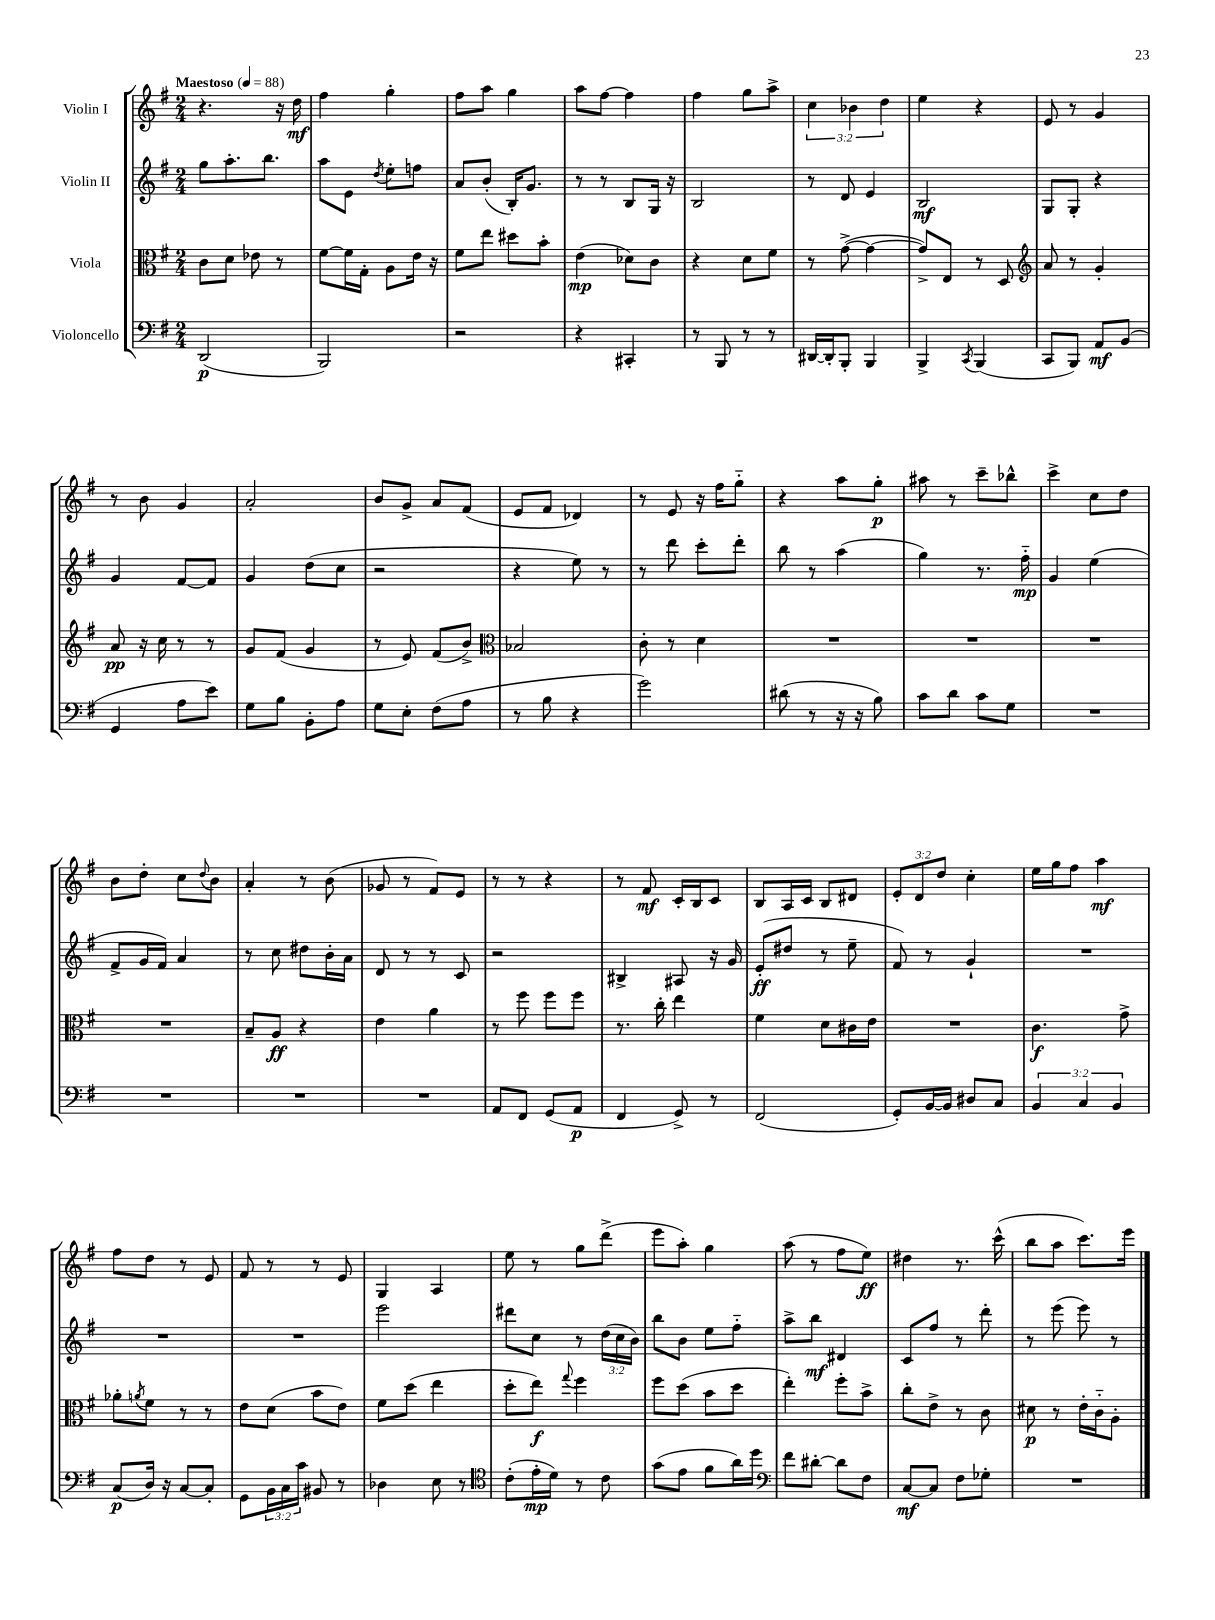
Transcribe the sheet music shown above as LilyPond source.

<<
\new StaffGroup <<
\new Staff = "s0" \with { instrumentName = "Violin I" } {
    \clef treble \key g \major \numericTimeSignature \time 2/4 \override Staff.TupletNumber.text = #tuplet-number::calc-fraction-text \tempo "Maestoso" 4 = 88
    r4. r16 d''16\mf |
    fis''4 g''4-. |
    fis''8 a''8 g''4 |
    a''8 fis''8~ fis''4 |
    fis''4 g''8 a''8-> |
    \tuplet 3/2 { c''4 bes'4 d''4 } |
    e''4 r4 |
    e'8 r8 g'4 |
    r8 b'8 g'4 |
    a'2-. |
    b'8 g'8-> a'8 fis'8( |
    e'8 fis'8 des'4) |
    r8 e'8 r16 fis''16 g''8-_ |
    r4 a''8 g''8-.\p |
    ais''8 r8 c'''8-- bes''8-^ |
    c'''4-> c''8 d''8 |
    b'8 d''8-. c''8 \appoggiatura { d''8 } b'8 |
    a'4-. r8 b'8( |
    ges'8 r8 fis'8) e'8 |
    r8 r8 r4 |
    r8 fis'8\mf c'16-. b16 c'8 |
    b8 a16 c'16 b8 dis'8 |
    \tuplet 3/2 { e'8-. d'8 d''8 } c''4-. |
    e''16 g''16 fis''8 a''4\mf |
    fis''8 d''8 r8 e'8 |
    fis'8 r8 r8 e'8 |
    g4 a4 |
    e''8 r8 g''8 d'''8->( |
    e'''8 a''8-.) g''4 |
    a''8( r8 fis''8 e''8\ff) |
    dis''4 r8. c'''16-^( |
    b''8 a''8 c'''8.) e'''16 \bar "|." |
}
\new Staff = "s1" \with { instrumentName = "Violin II" } {
    \clef treble \key g \major \numericTimeSignature \time 2/4 \override Staff.TupletNumber.text = #tuplet-number::calc-fraction-text
    g''8 a''8.-. b''8. |
    a''8 e'8 \acciaccatura { d''8 } e''8-. f''8 |
    a'8 b'8-.( b16-.) g'8. |
    r8 r8 b8 g16 r16 |
    b2 |
    r8 d'8 e'4 |
    b2\mf |
    g8 g8-. r4 |
    g'4 fis'8~ fis'8 |
    g'4 d''8( c''8 |
    r2 |
    r4 e''8) r8 |
    r8 d'''8 c'''8-. d'''8-. |
    b''8 r8 a''4( |
    g''4) r8. fis''16-_\mp |
    g'4 e''4( |
    fis'8-> g'16 fis'16) a'4 |
    r8 c''8 dis''8 b'16-. a'16 |
    d'8 r8 r8 c'8 |
    r2 |
    bis4-> ais8 r16 g'16 |
    e'8-.\ff( dis''8 r8 e''8-- |
    fis'8) r8 g'4-! |
    R2 |
    R2 |
    R2 |
    e'''2 |
    dis'''8 c''8 r8 \tuplet 3/2 { d''16( c''16 b'16) } |
    b''8 b'8 e''8 fis''8-_ |
    a''8-> b''8\mf dis'4 |
    c'8 fis''8 r8 d'''8-. |
    r8 e'''8( e'''8) r8 \bar "|." |
}
\new Staff = "s2" \with { instrumentName = "Viola" } {
    \clef alto \key g \major \numericTimeSignature \time 2/4
    c'8 d'8 ees'8 r8 |
    fis'8~ fis'16 g16-. a8 e'16 r16 |
    fis'8 e''8 dis''8 b'8-. |
    e'4\mp( des'8) c'8 |
    r4 d'8 fis'8 |
    r8 g'8~->( g'4~ |
    g'8->) e8 r8 d8 |
    \clef treble a'8 r8 g'4-. |
    a'8\pp r16 c''16 r8 r8 |
    g'8 fis'8( g'4 |
    r8 e'8) fis'8( b'8->) |
    \clef alto bes2 |
    c'8-. r8 d'4 |
    R2 |
    R2 |
    R2 |
    R2 |
    b8-- a8\ff r4 |
    e'4 a'4 |
    r8 fis''8 fis''8 fis''8 |
    r8. c''16-. e''4 |
    fis'4 d'8 cis'16 e'16 |
    R2 |
    c'4.\f g'8-> |
    aes'8-. \acciaccatura { a'8 } fis'8 r8 r8 |
    e'8 d'8( b'8 e'8) |
    fis'8 d''8( e''4 |
    d''8-. e''8\f) \appoggiatura { g''8 } fis''4 |
    fis''8 d''8( b'8 d''8 |
    e''4-.) fis''8-. b'8-> |
    c''8-. e'8-> r8 c'8 |
    dis'8\p r8 e'16-. c'16-_ a8-. \bar "|." |
}
\new Staff = "s3" \with { instrumentName = "Violoncello" } {
    \clef bass \key g \major \numericTimeSignature \time 2/4 \override Staff.TupletNumber.text = #tuplet-number::calc-fraction-text
    d,2\p( |
    b,,2) |
    r2 |
    r4 cis,4-. |
    r8 b,,8 r8 r8 |
    dis,16~ dis,16-. b,,8-. b,,4 |
    b,,4-> \acciaccatura { c,8 } b,,4( |
    c,8 b,,8) a,8\mf b,8( |
    g,4 a8 e'8) |
    g8 b8 b,8-. a8 |
    g8 e8-. fis8( a8 |
    r8 b8 r4 |
    g'2) |
    dis'8( r8 r16 r16 b8) |
    c'8 d'8 c'8 g8 |
    R2 |
    R2 |
    R2 |
    R2 |
    a,8 fis,8 g,8( a,8\p |
    fis,4 g,8->) r8 |
    fis,2( |
    g,8-.) b,16~ b,16 dis8 c8 |
    \tuplet 3/2 { b,4 c4 b,4 } |
    c8\p( d16) r16 c8~ c8-. |
    g,8 \tuplet 3/2 { b,16 c16 c'16 } bis,8 r8 |
    des4 e8 r8 |
    \clef tenor c'8-.( e'16-.\mp d'16) r8 c'8 |
    g'8( e'8 fis'8 a'16) d''16 |
    \clef bass fis'8 dis'8~-. dis'8 fis8 |
    c8~\mf c8 fis8 ges8-. |
    R2 \bar "|." |
}
>>
>>
\layout { \context { \Score \remove "Bar_number_engraver" } }
